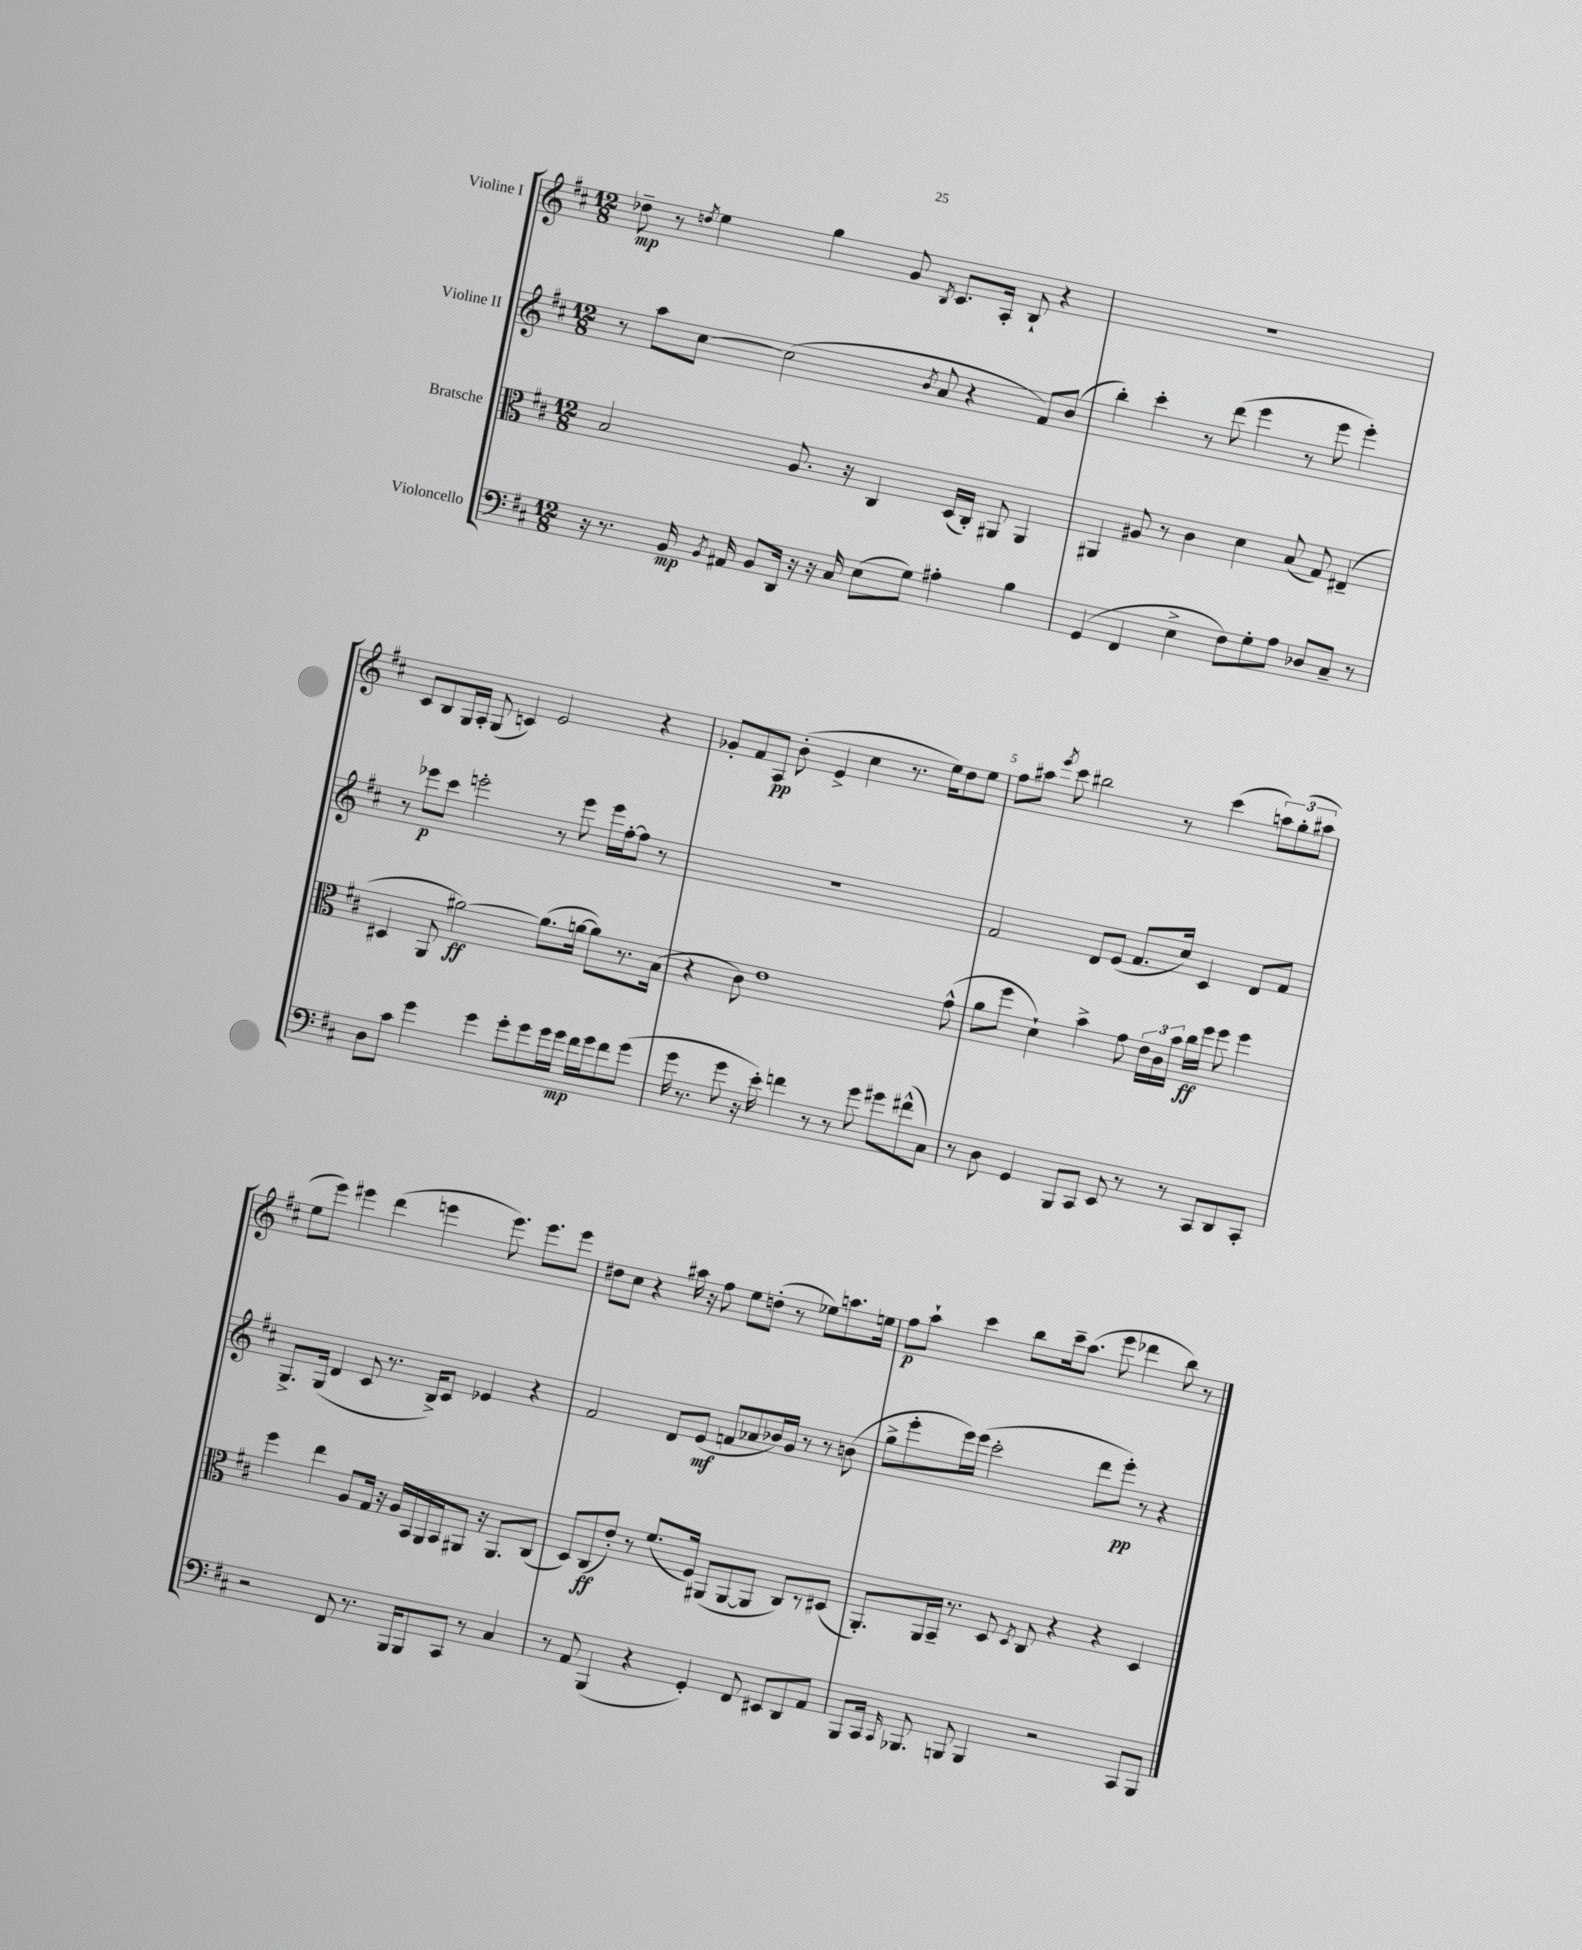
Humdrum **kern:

**kern	**dynam	**kern	**dynam	**kern	**dynam	**kern	**dynam
*part4	*part4	*part3	*part3	*part2	*part2	*part1	*part1
*staff4	*staff4	*staff3	*staff3	*staff2	*staff2	*staff1	*staff1
*I"Violoncello	*	*I"Bratsche	*	*I"Violine II	*	*I"Violine I	*
*clefF4	*	*clefC3	*	*clefG2	*	*clefG2	*
*k[f#c#]	*	*k[f#c#]	*	*k[f#c#]	*	*k[f#c#]	*
*M12/8	*	*M12/8	*	*M12/8	*	*M12/8	*
=1	=1	=1	=1	=1	=1	=1	=1
16r	.	2B/	.	8r	.	8dd-X~\	mp
8.r	.	.	.	.	.	.	.
.	.	.	.	8aa\L	.	8r	.
.	.	.	.	.	.	8qddn/	.
16BB/	mp	.	.	[8cc#\J	.	4ee\	.
8qBB/	.	.	.	.	.	.	.
16AA#X/	.	.	.	.	.	.	.
8BB/L	.	.	.	(2cc#\]	.	.	.
16DD/Jk	.	8.A/	.	.	.	4gg\	.
16r	.	.	.	.	.	.	.
16r	.	.	.	.	.	.	.
16C#/	.	16r	.	.	.	.	.
(8E\L	.	4C#/	.	.	.	8g/	.
.	.	.	.	8qb/	.	8qB/	.
8G\J)	.	.	.	8a/	.	8.c#/L	.
4A#X'\	.	(16D/LL	.	4r	.	.	.
.	.	16C#'/JJ)	.	.	.	16A'/Jk	.
.	.	8AA#X/	.	.	.	8B`/	.
4B\	.	4AA#/	.	8f#/L)	.	4r	.
.	.	.	.	(8b/J	.	.	.
=2	=2	=2	=2	=2	=2	=2	=2
(4GG/	.	4AA#X/	.	4bb'\)	.	1.r	.
4FF#/	.	8A#X/	.	4ccc#'\	.	.	.
.	.	8r	.	.	.	.	.
4E^\	.	4c#\	.	8r	.	.	.
.	.	.	.	(8ddd\	.	.	.
8F#\L)	.	4d\	.	4eee\	.	.	.
8G'\	.	.	.	.	.	.	.
8A\J	.	(8B/	.	8r	.	.	.
8D-X/L	.	8G/)	.	8eee\	.	.	.
8C#~/J	.	(4E#X~/	.	4eee'\)	.	.	.
8r	.	.	.	.	.	.	.
!!LO:LB:g=z
=3	=3	=3	=3	=3	=3	=3	=3
8D\L	.	4D#X/	.	8r	.	8c#/L	.
8c#\J	.	.	.	8eee-X\L	p	8B/	.
4g\	.	8AA/	.	8ccc#\J	.	16G/L	.
.	.	.	.	.	.	16A'/JJ	.
.	.	[2a#X\)	ff	2eeen'\	.	(8G/	.
4g\	.	.	.	.	.	4cn/)	.
8g'\L	.	.	.	.	.	2e/	.
8g\	.	(8.a#\L]	.	8r	.	.	.
16g\L	.	.	.	8eee\	.	.	.
16g\JJ	mp	[16an\Jk	.	.	.	.	.
16f#\LL	.	8a\L])	.	16eee\LL	.	.	.
16g\J	.	.	.	[16ff#'\J	.	.	.
8f#\	.	8.r	.	8ff#\J]	.	4r	.
(8g\J	.	.	.	8r	.	.	.
.	.	(16B\Jk	.	.	.	.	.
=4	=4	=4	=4	=4	=4	=4	=4
16g\	.	4r	.	1.r	.	8g-X'/L	.
8.r	.	.	.	.	.	.	.
.	.	.	.	.	.	8f#/	.
8g\	.	8c#\)	.	.	.	8A/J	pp
16r	.	1e	.	.	.	(8b'\	.
16e'\)	.	.	.	.	.	.	.
4fn\	.	.	.	.	.	4e^/	.
8r	.	.	.	.	.	4cc#\	.
8r	.	.	.	.	.	.	.
8g\	.	.	.	.	.	8.r	.
8g#X\L	.	.	.	.	.	.	.
.	.	.	.	.	.	16ee\KL)	.
(8f#X^^\	.	.	.	.	.	8dd\	.
8C#\J)	.	(8g^^\	.	.	.	8ee\J	.
=5	=5	=5	=5	=5	=5	=5	=5
8r	.	8a\L	.	2f#/	.	8ff#\L	.
8D\	.	8ff#\J	.	.	.	8aa#X\J	.
.	.	.	.	.	.	8qeee/	.
4GG/	.	4d`\)	.	.	.	8ccc#\	.
.	.	.	.	.	.	2bb#X\	.
8BBB/L	.	4b^\	.	8d/L	.	.	.
8CC#/J	.	.	.	(8e/J	.	.	.
8EE/	.	8g\	.	8.f#/L	.	.	.
8r	.	24e\LL	.	.	.	8r	.
.	.	24c#\	.	.	.	.	.
.	.	.	.	16cc#/Jk)	.	.	.
.	.	24b\JJ	.	.	.	.	.
8r	.	16cc#\LL	ff	4c#/	.	(4ccc#\	.
.	.	16ff#\JJ	.	.	.	.	.
8CC#/L	.	8ff#\	.	.	.	.	.
8DD/	.	4ff#\	.	8d/L	.	12aan\L)	.
.	.	.	.	.	.	(12gg'\	.
8CC#'/J	.	.	.	8f#/J	.	.	.
.	.	.	.	.	.	12aa#X\J	.
!!LO:LB:g=z
=6	=6	=6	=6	=6	=6	=6	=6
2r	.	4ff#\	.	8.G^/L	.	8ee\L	.
.	.	.	.	.	.	8eee\J)	.
.	.	.	.	(16G/Jk	.	.	.
.	.	4ee\	.	4d/	.	4eee#X\	.
8FF#/	.	8A/L	.	8c#/	.	(4ddd\	.
8.r	.	16G/Jk	.	8.r	.	.	.
.	.	16r	.	.	.	.	.
.	.	16A/LL	.	.	.	4eeen\	.
16BBB/KL	.	16BB/	.	16B^/KL)	.	.	.
8BBB/	.	16AA/	.	8c#/J	.	.	.
.	.	16BB/J	.	.	.	.	.
8CC#/J	.	8AA#X/J	.	4e-X/	.	8.eee\)	.
8r	.	16r	.	.	.	.	.
.	.	8.AA#/L	.	.	.	8.eee\L	.
4C#/	.	.	.	4r	.	.	.
.	.	(8C#/J	.	.	.	8eee\J	.
=7	=7	=7	=7	=7	=7	=7	=7
8r	.	8D/L)	.	2f#/	.	8dd#X\L	.
8AA/	.	(8C#/	ff	.	.	8cc#\J	.
(4BBB/	.	8e'/J)	.	.	.	4r	.
.	.	8r	.	.	.	.	.
4r	.	(8.f#/L	.	8d/L	.	16aa#X\	.
.	.	.	.	.	.	16r	.
.	.	.	.	(8e/J	mf	8ff#\	.
.	.	16F#/Jk)	.	.	.	.	.
4GG'/)	.	(8AA#X/L	.	8fn/L	.	8ee\L	.
.	.	[8AA#/	.	8a-X/	.	(8ddn'\J	.
8FF#/	.	8AA#/J]	.	16b-X/L)	.	8r	.
.	.	.	.	16g/JJ	.	.	.
8EE#X/L	.	8C#/L)	.	8r	.	8ee-X\L)	.
8DD/	.	8r	.	8r	.	8.aan\	.
8AA/J	.	(8D#X/J	.	(8bn\	.	.	.
.	.	.	.	.	.	16een\Jk	.
=8	=8	=8	=8	=8	=8	=8	=8
8BBB/L	.	8.AA'/L)	.	8gg^\L	.	8ff#\L	p
16CC#/Jk	.	.	.	8eee'\	.	8aa`\J	.
16qqCC#/	.	.	.	.	.	.	.
8.BBB-X/	.	16AA/L	.	.	.	.	.
.	.	16BB~/JJ	.	16eee\L)	.	4ccc#\	.
.	.	8.r	.	(16eee\JJ	.	.	.
8BBBn/	.	.	.	2ccc#'\	.	.	.
4BBB/	.	8D/	.	.	.	8bb\L	.
.	.	8qD/	.	.	.	.	.
.	.	8C#/	.	.	.	16ccc#~\k	.
.	.	.	.	.	.	(8.aa\J	.
2r	.	4r	.	.	.	.	.
.	.	.	.	8ddd\L	.	8eee\	.
.	.	4r	.	8eee'\J)	pp	4ddd-X\	.
.	.	.	.	8r	.	.	.
8CC#/L	.	4D/	.	4r	.	8bb\)	.
8BBB/J	.	.	.	.	.	8r	.
==	==	==	==	==	==	==	==
*-	*-	*-	*-	*-	*-	*-	*-
